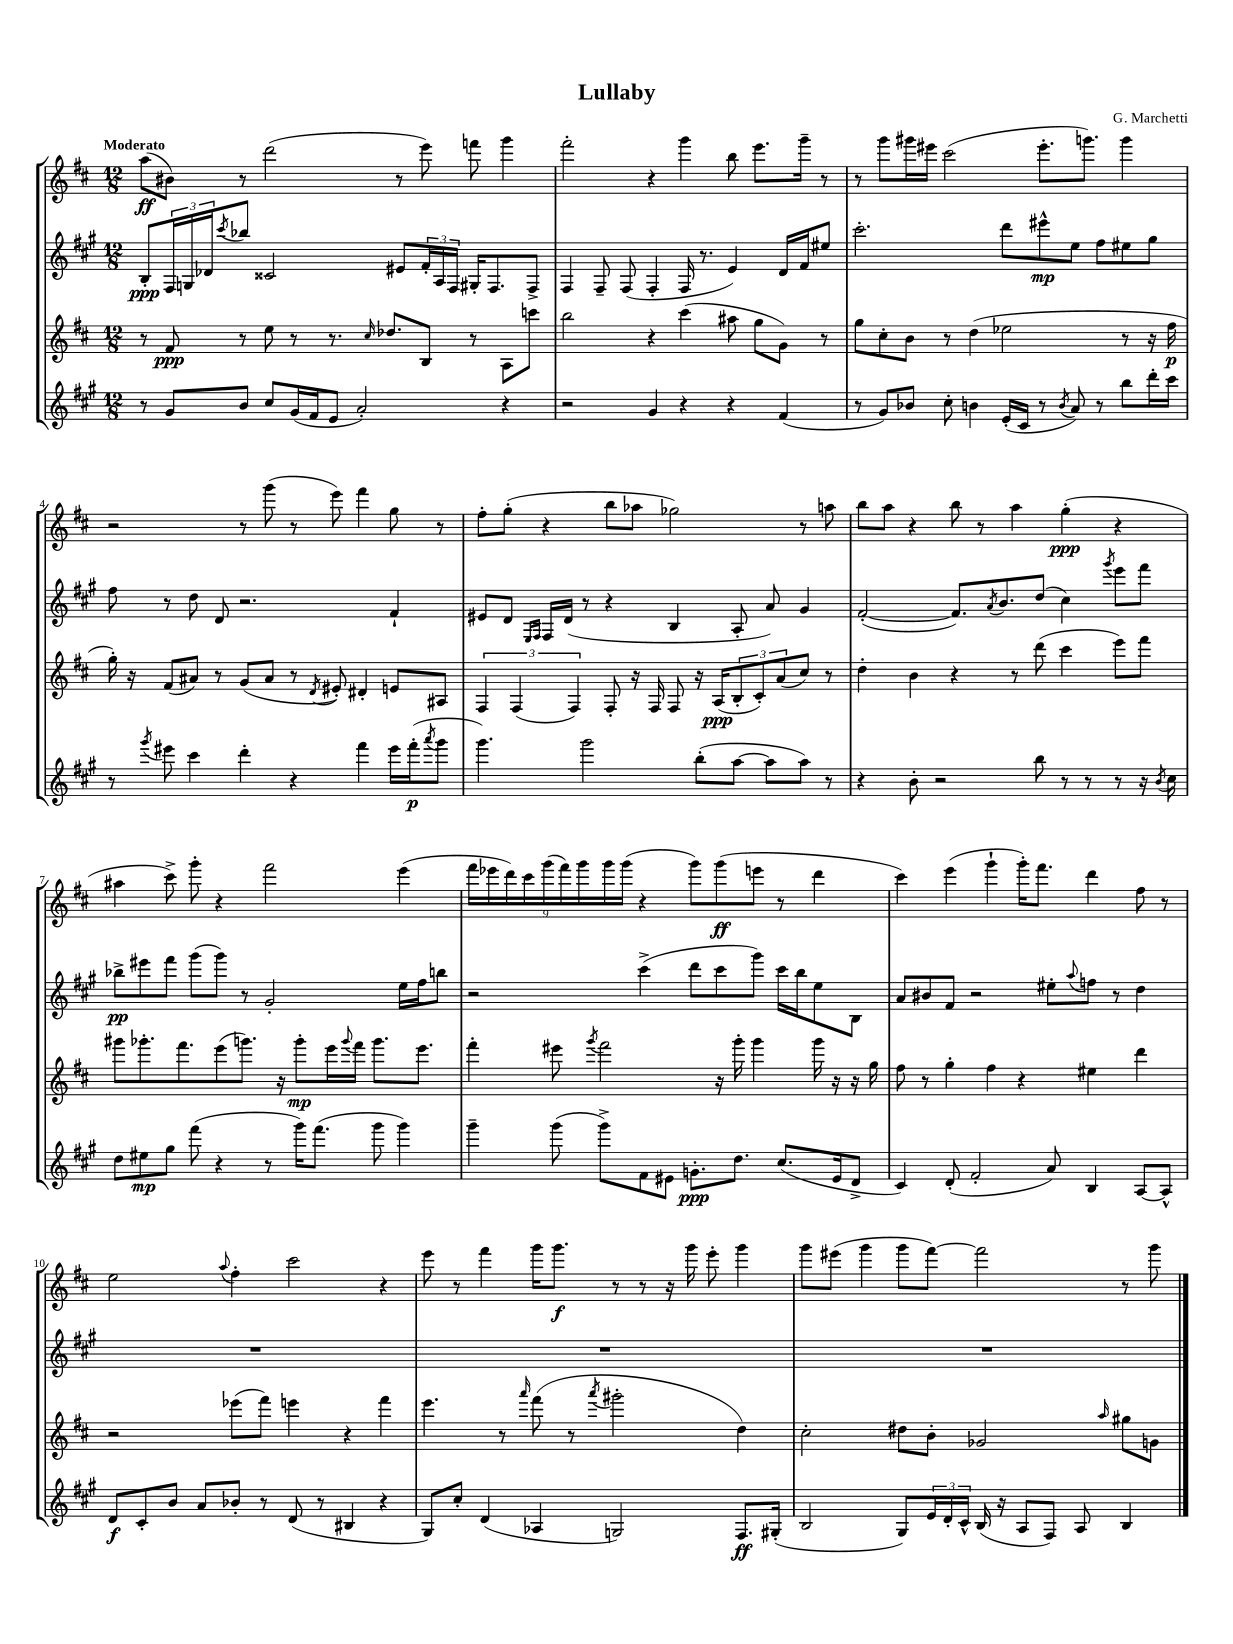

**kern	**kern	**kern	**kern
*staff4	*staff3	*staff2	*staff1
*clefG2	*clefG2	*clefG2	*clefG2
*k[f#c#g#]	*k[f#c#]	*k[f#c#g#]	*k[f#c#]
*M12/8	*M12/8	*M12/8	*M12/8
8r	8r	8B'	(8aa
8g#	8f#	24F#	8b#)
.	.	24G	.
.	.	24d-	.
.	.	8qccc#	.
8b	8r	8bb-	8r
8cc#	8ee	2c##	(2ddd
(16g#	8r	.	.
16f#	.	.	.
8e	8.r	.	.
2a')	.	.	.
.	16qqcc#	.	.
.	8.dd-	.	.
.	.	8e#	8r
.	8B	24f#'	8eee)
.	.	24A	.
.	.	24F#	.
.	8r	16G#'	8fff
.	.	8.F#	.
4r	8A	.	4ggg
.	8ccc	8F#^	.
=	=	=	=
2r	2bb	4F#	2fff#'
.	.	8F#~	.
.	.	(8F#	.
4g#	4r	4F#'	4r
4r	(4ccc#	16F#	4ggg
.	.	8.r	.
4r	8aa#	4e)	8bb
.	8gg	.	8.eee
(4f#	8g)	16d	.
.	.	16f#	16ggg~
.	8r	8ee#	8r
=	=	=	=
8r	8gg	2.ccc#'	8r
8g#)	8cc#'	.	8ggg
8b-	8b	.	16ggg#
.	.	.	16eee#
8cc#'	8r	.	(2ccc#
4b	(4dd	.	.
(16e'	2ee-	8ddd	.
16c#	.	.	.
8r	.	8eee#^^	8.eee#'
8qb	.	.	.
8a)	.	8ee	.
.	.	.	8.ggg)
8r	.	8ff#	.
8bb	8r	8ee#	4ggg
16ddd'	16r	8gg#	.
16ccc#	16ff#	.	.
=	=	=	=
8r	16gg')	8ff#	2r
.	16r	.	.
8qggg#	.	.	.
8eee#	(8f#	8r	.
4ccc#	8a#)	8dd	.
.	8r	8d	.
4ddd'	(8g	2.r	8r
.	8a#	.	(8ggg
4r	8r	.	8r
.	8qd	.	.
.	8e#')	.	8eee)
4fff#	4d#'	.	4fff#
16eee#	8e	4f#`	8gg
(16fff#'	.	.	.
8qaaa	.	.	.
8ggg#	8A#	.	8r
=	=	=	=
4.ggg#)	6F#	8e#	8ff#'
.	.	8d	(8gg'
.	(6F#	.	.
.	.	16qqE	.
.	.	16qqF#	.
.	.	16F#	4r
.	.	(16d	.
.	6F#)	.	.
2ggg#	.	8r	.
.	8F#'	4r	8bb
.	16r	.	8aa-
.	16F#	.	.
.	8F#	4B	2gg-)
(8bb'	16r	.	.
.	(16A	.	.
[8aa	12B'	8A'	.
.	12c#')	.	.
8aa]	.	8a)	.
.	(12a	.	.
8aa)	8cc#)	4g#	8r
8r	8r	.	8aa
=	=	=	=
4r	4dd'	([2f#'	8bb
.	.	.	8aa
8b'	4b	.	4r
2r	.	.	.
.	4r	8.f#])	8bb
.	.	.	8r
.	.	8qa	.
.	.	8.b	.
.	8r	.	4aa
8bb	(8ddd	(8dd	.
8r	4ccc#	4cc#)	(4gg'
8r	.	.	.
.	.	8qggg#	.
8r	8eee)	8eee	4r
16r	8fff#	8fff#	.
8qb	.	.	.
16cc#	.	.	.
=	=	=	=
8dd	8ggg#	8bb-^	4aa#
8ee#	8.ggg-'	8eee#	.
8gg#	.	8fff#	8ccc#^)
.	8.fff#	.	.
(8fff#	.	(8ggg#	8ggg'
4r	(8eee	8ggg#)	4r
.	8.ggg)	8r	.
8r	.	2g#'	2fff#
.	16r	.	.
16ggg#)	8ggg'	.	.
(8.fff#	.	.	.
.	16eee	.	.
.	8qqggg	.	.
.	16fff#	.	.
8ggg#	8.ggg	.	.
4ggg#)	.	16ee	(4eee
.	8.eee	16ff#	.
.	.	8bb	.
=	=	=	=
4ggg#~	4fff#'	2r	18fff#
.	.	.	18eee-
.	.	.	18ddd)
.	.	.	18ccc#
.	.	.	(18ggg
(8ggg#	8eee#	.	.
.	.	.	18fff#)
.	.	.	18ggg
.	8qggg	.	.
8ggg#^)	2fff#	.	.
.	.	.	18ggg
.	.	.	(18ggg
8f#	.	(4ccc#^	4r
8e#	.	.	.
8.g'	.	8ddd	8ggg)
.	16r	8ccc#	(8ggg
8.dd	16ggg'	.	.
.	4ggg	8ggg#)	8eee
(8.cc#	.	16ccc#	8r
.	.	16bb	.
.	16ggg	8ee	4ddd
16e#	16r	.	.
8d^	16r	8B	.
.	16gg	.	.
=	=	=	=
4c#)	8ff#	8a	4ccc#)
.	8r	8b#	.
(8d'	4gg'	8f#	(4eee
2f#'	.	2r	.
.	4ff#	.	4ggg`
.	4r	.	16ggg')
.	.	.	8.fff#
8a)	.	8ee#'	.
.	.	8qqaa	.
4B	4ee#	8ff	4ddd
.	.	8r	.
[8A	4ddd	4dd	8ff#
8A^^]	.	.	8r
=	=	=	=
8d	2r	1.r	2ee
8c#'	.	.	.
8b	.	.	.
8a	.	.	.
.	.	.	8qqaa
8b-'	(8eee-	.	4ff#'
8r	8fff#)	.	.
(8d	4eee	.	2ccc#
8r	.	.	.
4B#	4r	.	.
4r	4fff#	.	4r
=	=	=	=
8G#)	4.eee	1.r	8eee
8cc#'	.	.	8r
(4d	.	.	4fff#
.	8r	.	.
.	16qqaaa	.	.
4A-	(8fff#	.	16ggg
.	.	.	8.ggg
.	8r	.	.
.	8qaaa	.	.
2G)	2ggg#'	.	8r
.	.	.	8r
.	.	.	16r
.	.	.	16ggg
.	.	.	8eee'
8.F#	4dd)	.	4ggg
(16G#'	.	.	.
=	=	=	=
2B	2cc#'	1.r	8ggg
.	.	.	(8eee#
.	.	.	4ggg
8G#)	8dd#	.	8ggg
24e	8b'	.	[8fff#)
24d'	.	.	.
24c#^^	.	.	.
(16B	2g-	.	2fff#]
16r	.	.	.
8A	.	.	.
8F#)	.	.	.
8A	.	.	.
.	16qqaa	.	.
4B	8gg#	.	8r
.	8g	.	8ggg
==	==	==	==
*-	*-	*-	*-
